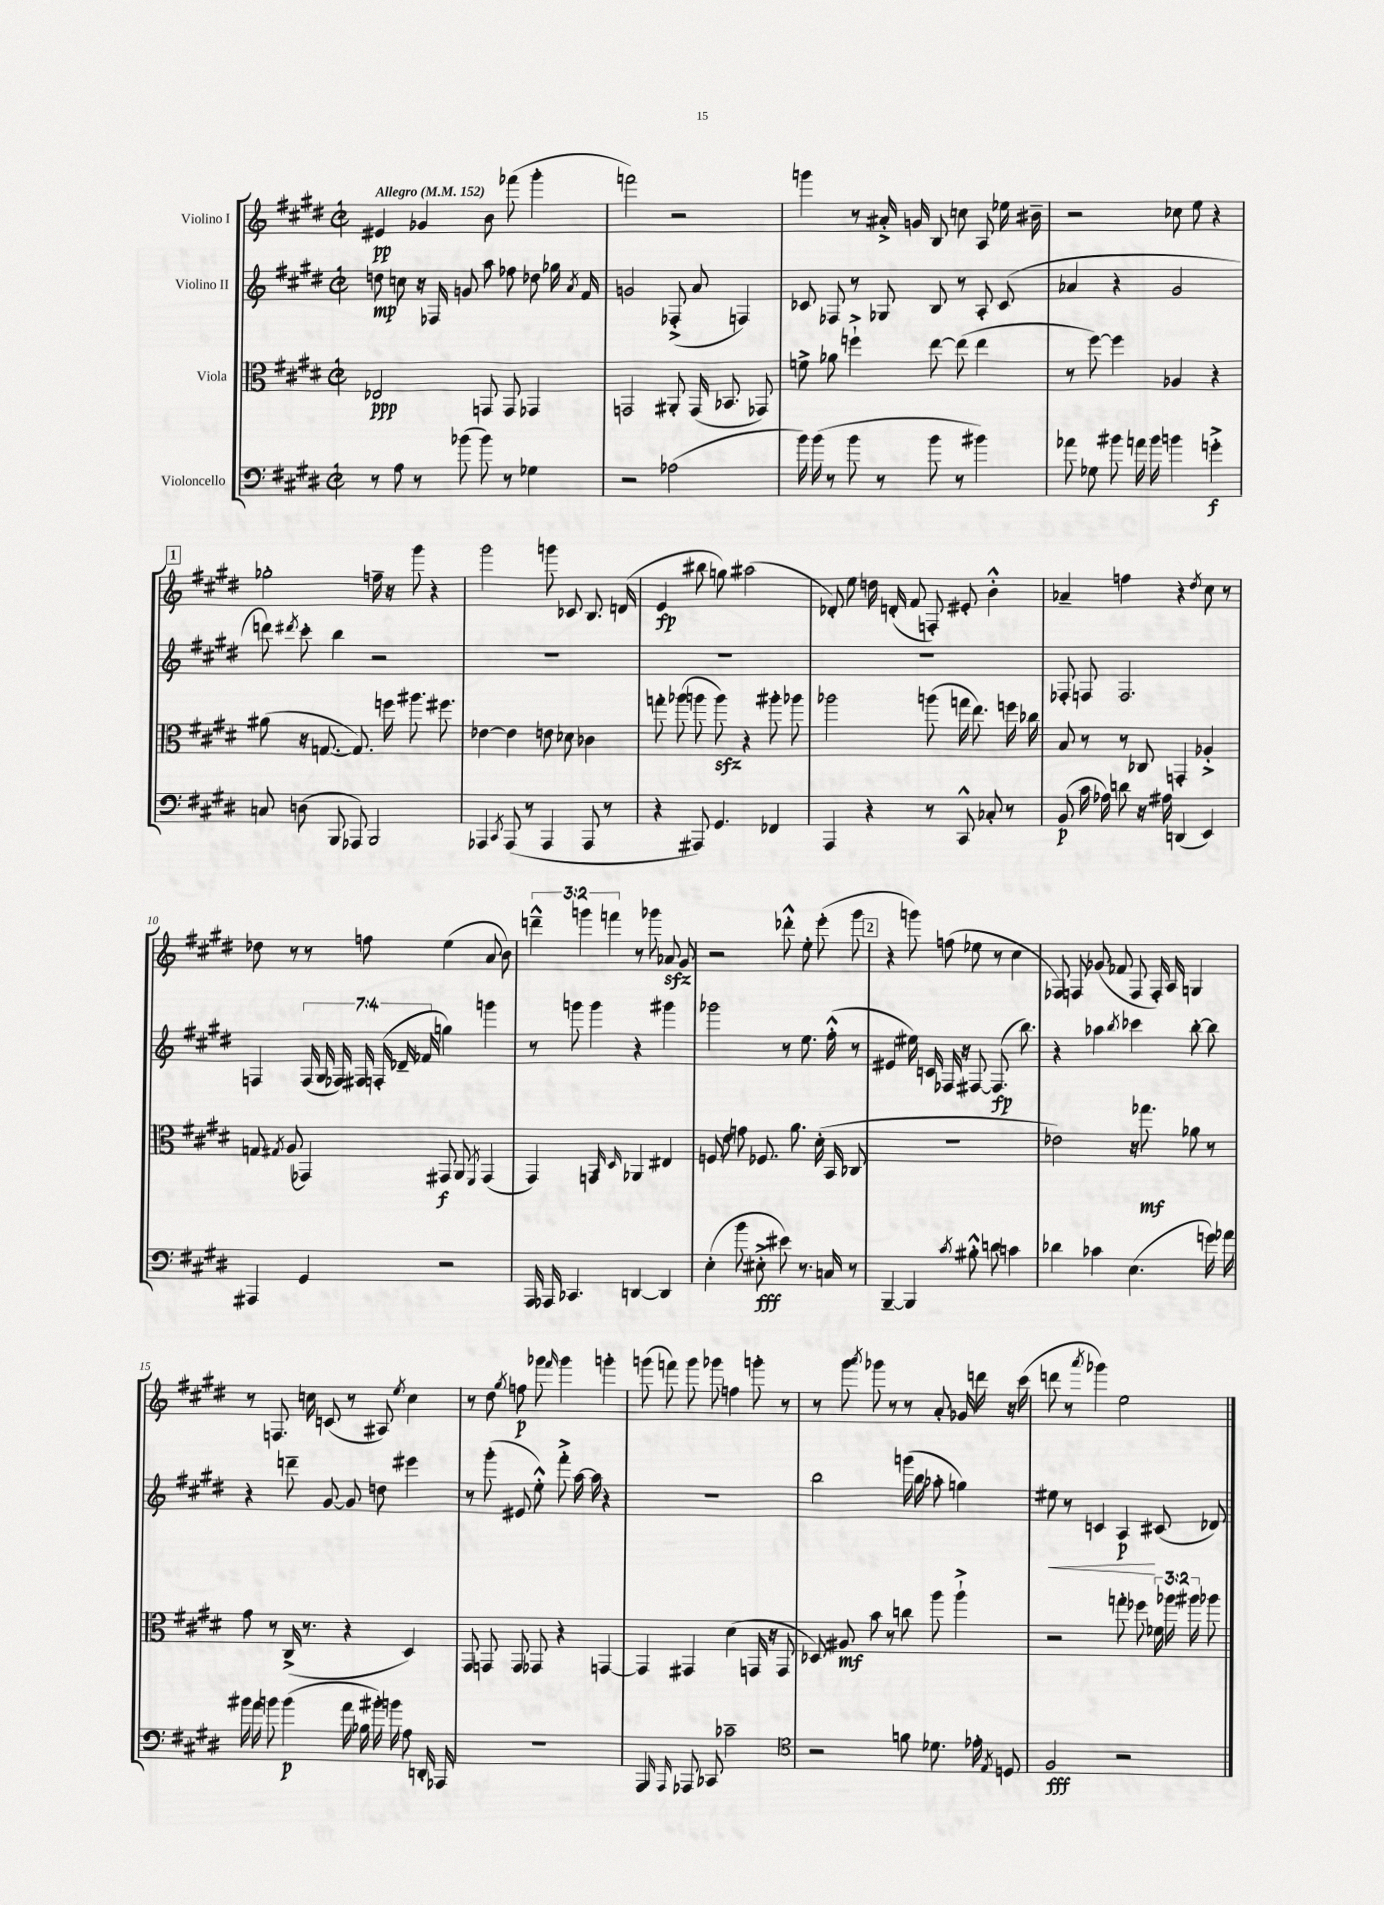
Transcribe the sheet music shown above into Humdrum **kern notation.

**kern	**dynam	**kern	**dynam	**kern	**dynam	**kern	**dynam
*part4	*part4	*part3	*part3	*part2	*part2	*part1	*part1
*staff4	*staff4	*staff3	*staff3	*staff2	*staff2	*staff1	*staff1
*I"Violoncello	*	*I"Viola	*	*I"Violino II	*	*I"Violino I	*
*clefF4	*	*clefC3	*	*clefG2	*	*clefG2	*
*k[f#c#g#d#]	*	*k[f#c#g#d#]	*	*k[f#c#g#d#]	*	*k[f#c#g#d#]	*
*M2/2	*	*M2/2	*	*M2/2	*	*M2/2	*
*met(c|)	*	*met(c|)	*	*met(c|)	*	*met(c|)	*
*MM152	*	*MM152	*	*MM152	*	*MM152	*
=1	=1	=1	=1	=1	=1	=1	=1
!	!	!	!	!	!	!LO:TX:a:B:t=Allegro	!
8r	.	2E-X/	ppp	8ddn\	mp	4e#X/	pp
8A\	.	.	.	8ccn\	.	.	.
8r	.	.	.	16r	.	4g-X/	.
.	.	.	.	16F-X/	.	.	.
(8b-X\	.	.	.	8gn/	.	.	.
8b-\)	.	8GGn/	.	8aa\	.	8b\	.
8r	.	8GG/	.	8ff-X\	.	(8fff-X\	.
4G-X\	.	4GG-X/	.	8dd-X\	.	4ggg#'\	.
.	.	.	.	16gg-X\	.	.	.
.	.	.	.	8qa/	.	.	.
.	.	.	.	16f#/	.	.	.
=2	=2	=2	=2	=2	=2	=2	=2
2r	.	2GGn/	.	2gn/	.	2fffn\)	.
(2A-X\	.	8AA#X'/	.	(8F-X'^/	.	2r	.
.	.	(16GG/	.	8a/	.	.	.
.	.	8.BB-X/	.	.	.	.	.
.	.	.	.	4Fn/)	.	.	.
.	.	8GG-X/)	.	.	.	.	.
=3	=3	=3	=3	=3	=3	=3	=3
16b\)	.	8fn^\	.	8c-X/	.	4gggn\	.
(16b\	.	.	.	.	.	.	.
8r	.	8a-X\	.	8F-X/	.	.	.
8b\	.	4ffn`^\	.	8r	.	8r	.
8r	.	.	.	8G-X/	.	16a#X'^/	.
.	.	.	.	.	.	16gn/	.
8b\	.	[8ee\	.	8B/	.	8B/	.
8r	.	(8ee\]	.	8r	.	8ccn\	.
4b#X\)	.	4ee\	.	8A'/	.	8A/	.
.	.	.	.	(8c-/	.	16ee-X\	.
.	.	.	.	.	.	16b#X~\	.
=4	=4	=4	=4	=4	=4	=4	=4
8a-X\	.	8r	.	4a-X/	.	2r	.
8G-X\	.	[8ff#\)	.	.	.	.	.
8b#X\	.	4ff#\]	.	4r	.	.	.
16an\	.	.	.	.	.	.	.
16b#\	.	.	.	.	.	.	.
4bn\	.	4A-X/	.	2g#/	.	8cc-X\	.
.	.	.	.	.	.	8ee\	.
4gn'^\	f	4r	.	.	.	4r	.
!!LO:LB:g=z
!!LO:REH:place=s1:t=1
=5	=5	=5	=5	=5	=5	=5	=5
8Cn/	.	(8a#X\	.	8dddn\)	.	2gg-X'\	.
.	.	.	.	8qddd#X/	.	.	.
(8Dn\	.	16r	.	8ccc#'\	.	.	.
.	.	[8.Gn/	.	.	.	.	.
8BBB/	.	.	.	4bb\	.	.	.
8AAA-X/)	.	8.G/])	.	.	.	.	.
2BBB/	.	.	.	2r	.	16ffn~\	.
.	.	16ffn\	.	.	.	16r	.
.	.	8.aa#X\	.	.	.	8ggg#\	.
.	.	.	.	.	.	4r	.
.	.	8.ff#X\	.	.	.	.	.
=6	=6	=6	=6	=6	=6	=6	=6
4AAA-X/	.	[4e-X\	.	1r	.	2ggg#\	.
8qCC#/	.	.	.	.	.	.	.
(8AAA-/	.	4e-\]	.	.	.	.	.
8r	.	.	.	.	.	.	.
4AAA-/	.	8en\	.	.	.	8gggn\	.
.	.	8d-X\	.	.	.	8c-X/	.
8AAA-/	.	4c-X\	.	.	.	8.B/	.
8r	.	.	.	.	.	.	.
.	.	.	.	.	.	(16dn/	.
=7	=7	=7	=7	=7	=7	=7	=7
4r	.	8ggn'\	.	1r	.	4e/	fp
.	.	(8aa-X\	.	.	.	.	.
8AAA#X/)	.	8aan\	.	.	.	8bb#X\	.
4.GG#/	.	8aazz\)	.	.	.	8ggn\)	.
.	.	4r	.	.	.	(2aa#X\	.
4FF-X/	.	8aa#X'\	.	.	.	.	.
.	.	8aa-X\	.	.	.	.	.
=8	=8	=8	=8	=8	=8	=8	=8
4AAA/	.	2aa-X\	.	1r	.	8d-X'/)	.
.	.	.	.	.	.	8ee\	.
4r	.	.	.	.	.	16ddn\	.
.	.	.	.	.	.	(16dn'/	.
.	.	.	.	.	.	8f#/	.
8r	.	(8aan\	.	.	.	8Fn'/)	.
8CC#^^/	.	16ggn\	.	.	.	8e#X'/	.
.	.	8.ee\)	.	.	.	.	.
8C-X'/	.	.	.	.	.	4b'^^\	.
8r	.	16ffn\	.	.	.	.	.
.	.	16cc-X\	.	.	.	.	.
=9	=9	=9	=9	=9	=9	=9	=9
(8BB/	p	8B/	.	8F-X'/	.	4a-X~/	.
16c#\	.	8r	.	8Fn/	.	.	.
16A-X\)	.	.	.	.	.	.	.
8dn\	.	8r	.	2.F/	.	4ffn\	.
16r	.	8C-X/	.	.	.	.	.
16A#X\	.	.	.	.	.	.	.
(4DDn/	.	4GGn'/	.	.	.	4r	.
.	.	.	.	.	.	8qdd#/	.
4EE/)	.	4A-X'^/	.	.	.	8cc#\	.
.	.	.	.	.	.	8r	.
!!LO:LB:g=z
=10	=10	=10	=10	=10	=10	=10	=10
4AAA#X/	.	8Gn/	.	4Fn/	.	8dd-X\	.
.	.	8qG#X/	.	.	.	.	.
.	.	(8A/	.	.	.	8r	.
4GG#/	.	4GG-X/)	.	(28F/	.	8r	.
.	.	.	.	28G#/	.	.	.
.	.	.	.	28F-X/)	.	.	.
.	.	.	.	28F#X/	.	.	.
.	.	.	.	.	.	8ffn\	.
.	.	.	.	(28Fn'/	.	.	.
.	.	.	.	28d-X~/	.	.	.
.	.	.	.	28f-X/	.	.	.
2r	.	8GG#X/	f	4ggn\)	.	(4ee\	.
.	.	8AA/	.	.	.	.	.
.	.	8qFF#/	.	.	.	.	.
.	.	(4GG#/	.	4gggn\	.	8a/	.
.	.	.	.	.	.	8b\)	.
=11	=11	=11	=11	=11	=11	=11	=11
16AAA/	.	4GG#/)	.	8r	.	6dddn~^^\	.
16AAA-X/	.	.	.	.	.	.	.
4.CC-X/	.	.	.	8gggn\	.	.	.
.	.	.	.	.	.	6gggn\	.
.	.	4GGn/	.	4ggg\	.	.	.
.	.	.	.	.	.	6fffn\	.
.	.	16qqBB/	.	.	.	.	.
.	.	16qqD#/	.	.	.	.	.
[4DDn/	.	4AA-X/	.	4r	.	8r	.
.	.	.	.	.	.	8ggg-X\	.
4DD/]	.	4E#X/	.	4ggg#X\	.	8a-Xzz/	.
.	.	.	.	.	.	8g#/	.
=12	=12	=12	=12	=12	=12	=12	=12
(4E'\	.	8Fn/	.	2ggg-X\	.	2r	.
.	.	8e\	.	.	.	.	.
8b\	.	8gn\	.	.	.	.	.
8E#X'^\	fff	8.F-X/	.	.	.	.	.
8e#X\)	.	.	.	8r	.	8ddd-X'^^\	.
.	.	8.a\	.	.	.	.	.
8.r	.	.	.	8.ee\	.	8ee'\	.
.	.	(16d#'\	.	.	.	(8eee'\	.
16Cn/	.	16BB/	.	(16ff#'^^\	.	.	.
8r	.	8C-X/	.	8r	.	8ggg#\	.
!!LO:REH:place=s1:t=2
=13	=13	=13	=13	=13	=13	=13	=13
[4BBB~/	.	1r	.	4e#X/	.	4r	.
4BBB/]	.	.	.	16ee#X\)	.	8gggn\)	.
.	.	.	.	16cn/	.	.	.
.	.	.	.	16F-X/	.	(8ffn\	.
.	.	.	.	16r	.	.	.
8qc#/	.	.	.	.	.	.	.
8B#X'^^\	.	.	.	[8F#X/	.	8ee-X\	.
8dn\	.	.	.	(8.F#/]	fp	8r	.
4cn\	.	.	.	.	.	4cc#\	.
.	.	.	.	8.bb\)	.	.	.
=14	=14	=14	=14	=14	=14	=14	=14
4d-X\	.	2e-X\)	.	4r	.	8F-X/)	.
.	.	.	.	.	.	8Fn/	.
4c-X\	.	.	.	4aa-X\	.	(8g-X/	.
.	.	.	.	.	.	8f-X/	.
.	.	.	.	8qbb/	.	.	.
(4.E\	.	16r	.	4ccc-X\	.	8F/	.
.	.	8.gg-X\	mf	.	.	.	.
.	.	.	.	.	.	16F'/)	.
.	.	.	.	.	.	16A/	.
.	.	8a-X\	.	[8bb'\	.	4Gn/	.
16gn\)	.	8r	.	8bb\]	.	.	.
16a-X\	.	.	.	.	.	.	.
!!LO:LB:g=z
=15	=15	=15	=15	=15	=15	=15	=15
16b#X\	.	8g#\	.	4r	.	8r	.
16a\	.	.	.	.	.	.	.
8bn\	.	8r	.	.	.	8.Fn/	.
(4b\	p	(16C#^/	.	8dddn~\	.	.	.
.	.	8.r	.	.	.	16ccn\	.
.	.	.	.	[8g#/	.	(8cn/	.
16a\	.	4r	.	8g#/]	.	8r	.
16B-X\	.	.	.	.	.	.	.
16b#X'\)	.	.	.	8ddn\	.	8A#X/)	.
16bn\	.	.	.	.	.	.	.
.	.	.	.	.	.	8qee/	.
8A\	.	4D#/)	.	4eee#X\	.	4cc\	.
16DDn'/	.	.	.	.	.	.	.
16AAA-X/	.	.	.	.	.	.	.
=16	=16	=16	=16	=16	=16	=16	=16
1r	.	8GG#/	.	8r	.	8r	.
.	.	8GGn/	.	(8ggg#'\	.	8dd#\	.
.	.	.	.	.	.	8qgg#/	.
.	.	8GG/	.	8e#X/	.	8ffn\	p
.	.	8GG-X/	.	8ee'^^\)	.	8ggg-X\	.
.	.	.	.	.	.	16qqfff#/	.
.	.	4r	.	8fff#'^\	.	4ggg-\	.
.	.	.	.	[16aa\	.	.	.
.	.	.	.	16aa\]	.	.	.
.	.	[4GGn/	.	4r	.	4gggn'\	.
=17	=17	=17	=17	=17	=17	=17	=17
4AAA/	.	4GG/]	.	1r	.	(8gggn\	.
.	.	.	.	.	.	8fffn\)	.
16qqBBB/	.	.	.	.	.	.	.
16qqAAA/	.	.	.	.	.	.	.
8AAA-X/	.	4GG#X/	.	.	.	8ggg\	.
8CC-X/	.	.	.	.	.	8ggg-X\	.
2c-X~\	.	(4d#\	.	.	.	4ffn\	.
.	.	16GGn/	.	.	.	8gggn'\	.
.	.	16r	.	.	.	.	.
.	.	8GG/	.	.	.	8r	.
=18	=18	=18	=18	=18	=18	=18	=18
*clefC4	*	*	*	*	*	*	*
2r	.	8D-X/)	.	2bb\	.	8r	.
.	.	8A#X/	mf	.	.	8ggg#\	.
.	.	.	.	.	.	8qaaa/	.
.	.	8b\	.	.	.	8ggg-X\	.
.	.	8r	.	.	.	8r	.
8fn\	.	8ccn\	.	(16gggn\	.	8r	.
.	.	.	.	16bb\	.	.	.
8.d-X\	.	8aa\	.	8aa-X'\	.	8a'/	.
.	.	4aa`^\	.	4ggn\)	.	16g-X/	.
16e-X'\	.	.	.	.	.	16dddn\	.
8qE/	.	.	.	.	.	.	.
8Dn/	.	.	.	.	.	16r	.
.	.	.	.	.	.	(16ccc#\	.
=19	=19	=19	=19	=19	=19	=19	=19
!	!	!	!	!	!LO:HP:b	!	!
2F#/	fff	2r	.	8ee#X\	<	8dddn\	.
.	.	.	.	8r	.	8r	.
.	.	.	.	.	.	8qaaa/	.
.	.	.	.	4cn/	.	4ggg-X\)	.
2r	.	8ggn'\	.	4A/	p	2ee\	.
.	.	8ff-X\	.	.	.	.	.
.	.	24f-X\	.	(8c#X/	[	.	.
.	.	24aa-X\	.	.	.	.	.
.	.	24aa#X\	.	.	.	.	.
.	.	8aa-X\	.	8d-X/)	.	.	.
==	==	==	==	==	==	==	==
*-	*-	*-	*-	*-	*-	*-	*-
